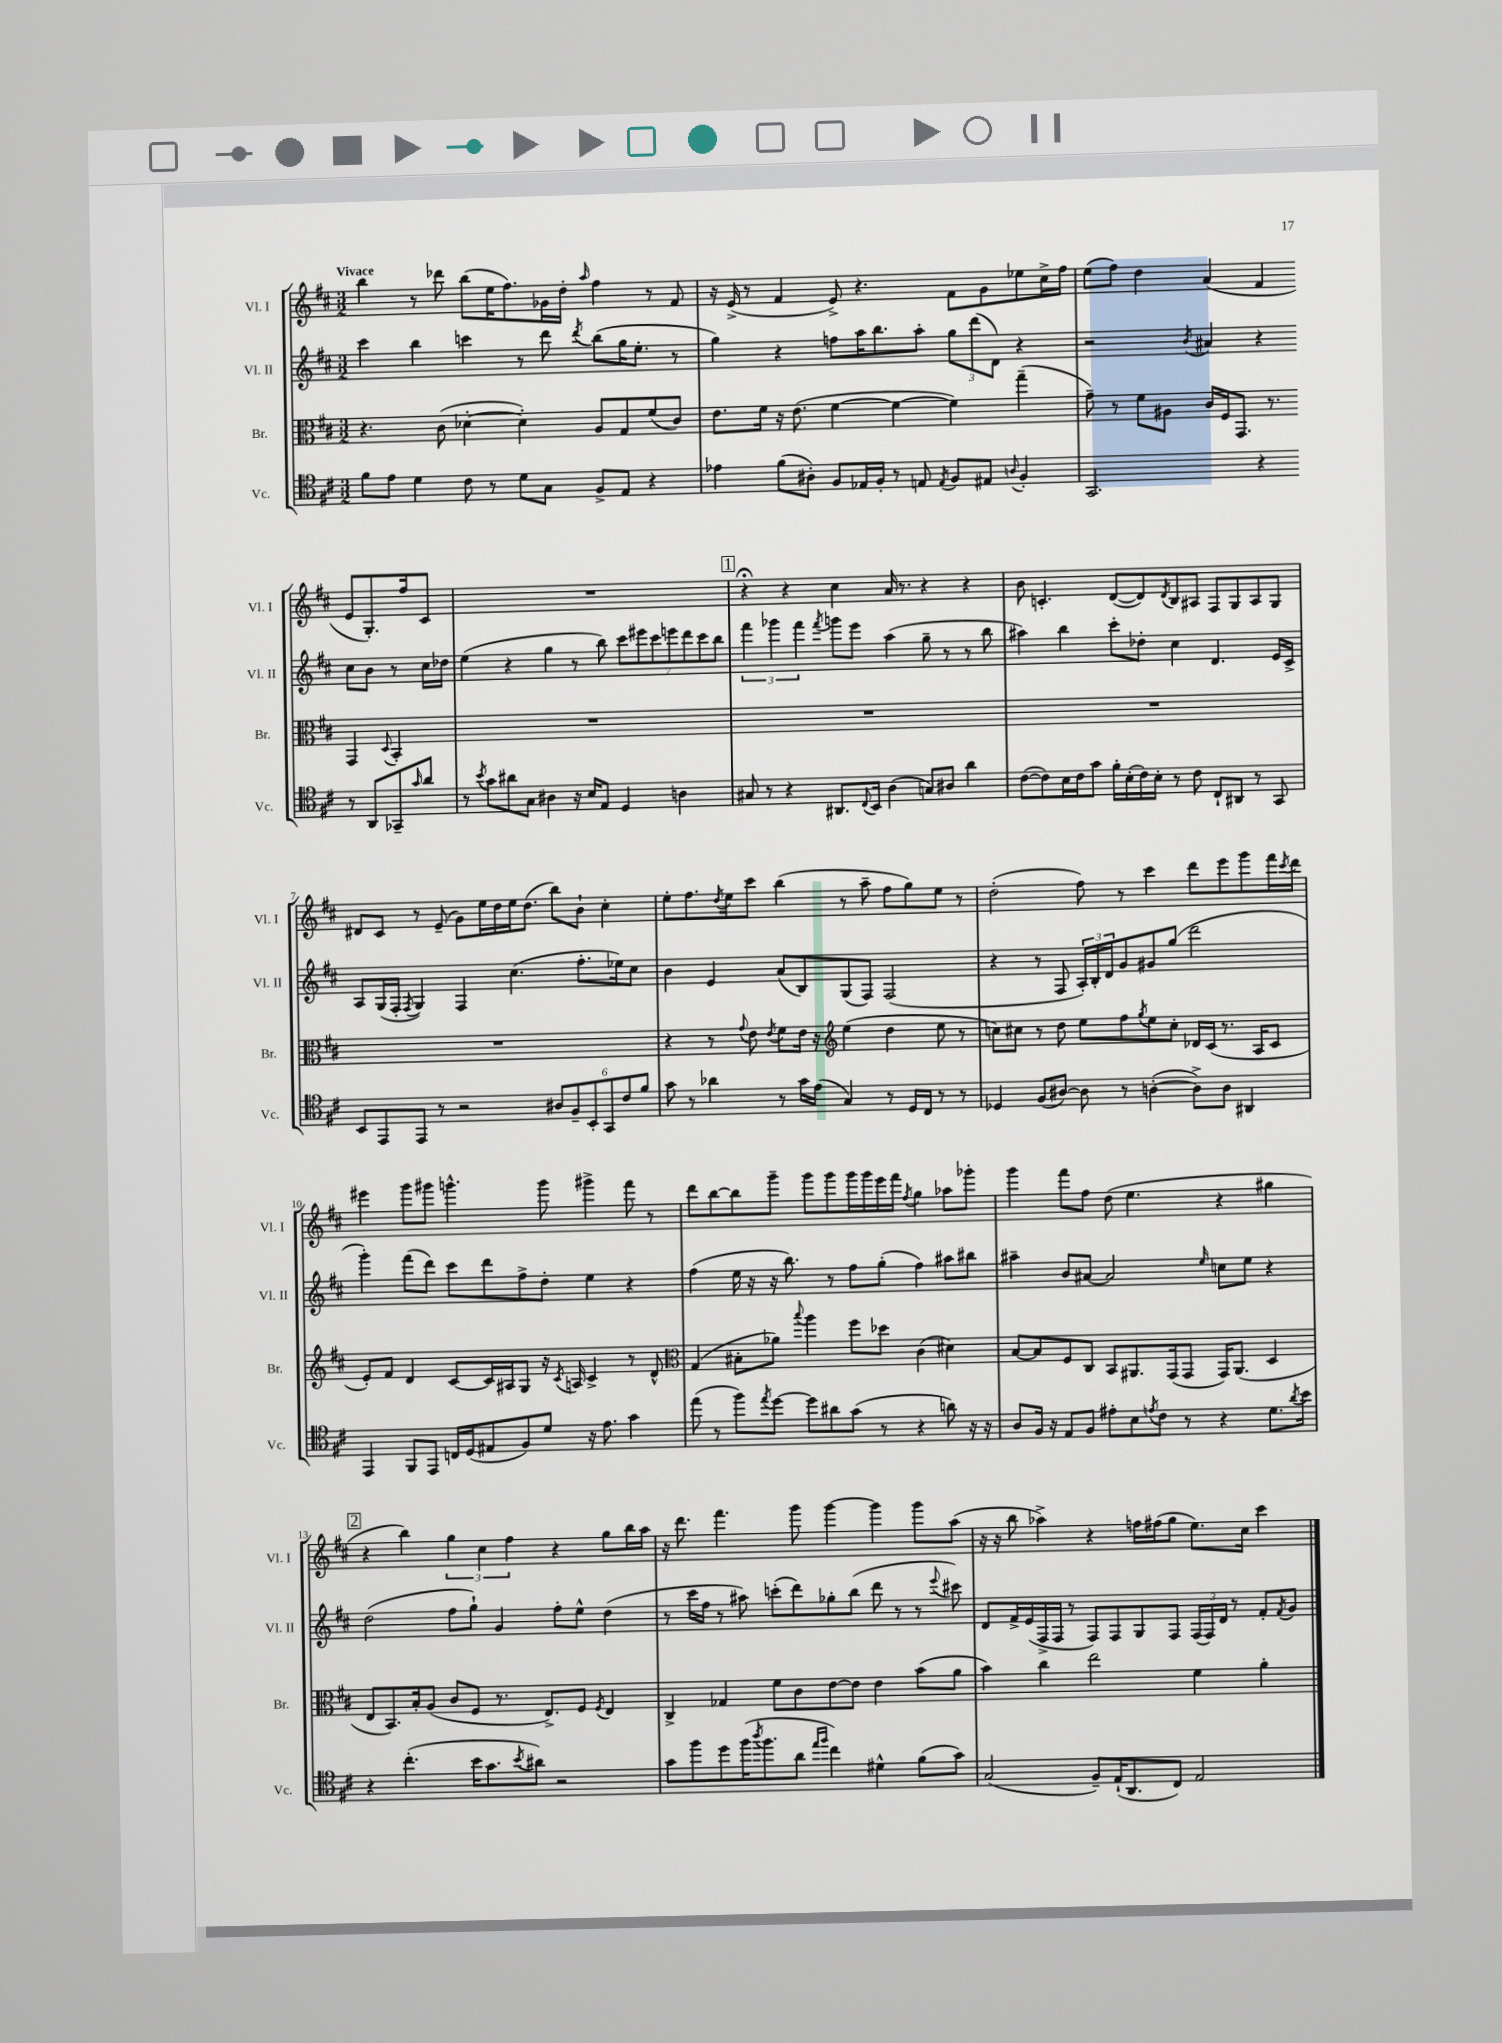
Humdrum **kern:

**kern	**kern	**kern	**kern
*staff4	*staff3	*staff2	*staff1
*clefC4	*clefC3	*clefG2	*clefG2
*k[f#c#]	*k[f#c#]	*k[f#c#]	*k[f#c#]
*M3/2	*M3/2	*M3/2	*M3/2
8f#\L	4.r	4ccc#\	4bb\
8e\J	.	.	.
4d\	.	4bb\	8r
.	(8c#\	.	8ddd-\
8c#\	[4d-'\	4ccc\	(8bb\L
8r	.	.	16ee\K
.	.	.	8.ff#\)
8d\L	4d-'\])	8r	.
8G\J	.	8ddd\	16g-\L
.	.	.	16dd'\JJ
.	.	8qddd/	16qqaa/
8F#^/L	8A/L	(8bb\L	4ff#\
8E/J	8G/	16gg\K	.
.	.	8.ee'\J	.
4r	(8f#/	.	8r
.	8c#/J)	8r	8f#/
=	=	=	=
4e-\	8.e\L	4gg\)	16r
.	.	.	(16e^/
.	.	.	8r
.	16f#\Jk	.	.
(8f#\L	16r	4r	4f#/
.	(8.e\	.	.
8A#'\J)	.	.	.
8F#/L	[4f#\	8ff\L	8e^/)
16E-/L	.	16aa\K	4.r
16F#'/JJ	.	8.bb\	.
8r	4f#\_	.	.
8E/	.	8aa'\J	.
8qE/	.	.	.
8F#/L	4f#\])	12gg\L	8f#\L
.	.	(12ddd\	.
8E#/J	.	.	8g\
.	.	12d\J)	.
8qqA/	.	.	.
4F#'/	(4gg~\	4r	8ee-\
.	.	.	16cc#^\L
.	.	.	16ff#\JJ
=	=	=	=
2.GG/	8g~\)	2r	(8ee\L
.	8r	.	8ff#\J)
.	8f#\L	.	4dd\
.	8A#\J	.	.
.	.	8qb/	.
.	16c#/LL	4a#/	(4a/
.	16F#/J	.	.
.	8.GG/J	.	.
4r	.	4r	4f#/
.	8.r	.	.
8r	4GG/	8cc#\L	8e/L
8AA/L	.	8b\J	8.G'/)
.	8qqD/	.	.
8GG-~/	4BB'/	8r	.
.	.	.	16ff#/k
16qqg/	.	.	.
8a/J	.	16cc#\LL	8c#/J
.	.	16dd-\JJ	.
=	=	=	=
8r	1.r	(4ee\	1.r
8qb/	.	.	.
8g\L	.	.	.
8a#\	.	4r	.
8G\J	.	.	.
4A#\	.	4gg\	.
16r	.	8r	.
16B/LK	.	.	.
8E/J	.	8bb\)	.
4D/	.	14ccc#\L	.
.	.	14eee#\	.
.	.	14ccc#\	.
.	.	14eee\	.
4A\	.	.	.
.	.	14ddd\	.
.	.	14ccc#\	.
.	.	14bb\J	.
=	=	=	=
8G#/	1.r	6fff#\	4r;
8r	.	.	.
.	.	6ggg-\	.
4r	.	.	4r
.	.	6fff#\	.
.	.	8qfff#/	.
8.AA#/L	.	8ggg\L	4cc#\
.	.	8eee\J	.
8qqC#/	.	.	.
16BB/Jk	.	.	.
(4A\	.	(4aa\	16a/
.	.	.	8.r
8G/L)	.	8gg~\	4r
8A#/J	.	8r	.
4a\	.	8r	4r
.	.	8bb\	.
=	=	=	=
([8c#\L	1.r	4aa#\)	8b\
8c#\])	.	.	4.c'/
16B\L	.	4bb\	.
16c#\J	.	.	.
8g\J	.	.	.
16f#'\LL	.	8ccc#'\L	([8d/L
(16B'\	.	.	.
16c#\)	.	8dd-'\J	8d/])
16B'\JJ	.	.	.
.	.	.	8qd/
8r	.	4cc#\	8B/
8c#\	.	.	8A#/J
8C#`/L	.	4.d/	8F#/L
8AA#/J	.	.	8G/
8r	.	.	8A#/
8GG/	.	16e/LL	8G/J
.	.	16c#^/JJ	.
=	=	=	=
8BB/L	1.r	8A/L	8d#/L
8EE/	.	(16G/L	8c#/J
.	.	16F#'/JJ	.
.	.	8qF#/	.
8EE/J	.	4G/)	8r
8r	.	.	(8e~/
2r	.	4F#/	8g\L)
.	.	.	16ee\L
.	.	.	16dd\
.	.	(4.cc#\	16ee\J
.	.	.	(8.dd\J
12A#/L	.	.	8bb\L)
12F#~/	.	.	.
.	.	8.ff#'\L	8b`\J
12BB'/	.	.	.
12GG/	.	.	4cc#'\
.	.	16ee-\k)	.
12c#/	.	.	.
.	.	8cc#\J	.
12f#/J	.	.	.
=	=	=	=
8g\	4r	4b\	8ee'\L
8r	.	.	8.ff#\
4a-\	8r	4e/	.
.	.	.	8qdd/
.	.	.	16ee\k
.	8qqg/	.	.
.	8e\	.	8ccc#\J
.	8qe/	.	.
8r	8f#\L	(8a/L	(4bb\
16g\LL	16e\Jk	8B/)	.
(16e\JJ	16r	.	.
*	*clefG2	*	*
4G/)	(4ee\	(8G/	8r
.	.	8F#/J)	8aa~\
8r	4dd\	(2F#/	8ff#\L
16D/LL	.	.	8gg\)
16C#/JJ	.	.	.
8r	8ee\	.	8ee\J
8r	8r	.	8r
=	=	=	=
4D-/	8cc\L)	4r	(2dd'\
.	8cc#\J	.	.
(8F#/L	8r	8r	.
[8A#/J)	8dd\	8F#/	.
8A#\]	8ee\L	24A'/LL)	8ff#\)
.	.	24B'/	.
.	.	24d/J	.
8r	8ff#\	8g/	8r
.	8qgg/	.	.
([4A'\	8ee\	8g#/	4ccc#\
.	8cc#'\J	(8gg/J	.
8A^\]L)	16d-/LL	2ddd\	8ddd\L
.	(16c#/JJ	.	.
8A\J	8.r	.	8eee\
4AA#/	.	.	8ggg\
.	16A/LK	.	.
.	8c#/J	.	16fff#\L
.	.	.	8qccc#/
.	.	.	16ddd\JJ
=	=	=	=
4EE/	8e'/L)	4ggg'\)	4eee#\
.	8f#/J	.	.
8FF#/L	4d/	(8fff#\L	8ggg\L
8EE/J	.	8ddd\J)	8ggg#\J
16C/LL	[8c#/L	8ccc#\L	4.ggg^^\
(16D/J	.	.	.
8E#/	16c#/]L	8ddd\	.
.	16A#/J	.	.
8F#/)	8G/J	8ff#^\	.
8d/J	16r	8dd'\J	8ggg\
.	8qc#/	.	.
.	16A/	.	.
16r	4c#^/	4ee\	4ggg#^\
8.e\	.	.	.
4g\	8r	4r	8fff#\
.	8d^^/	.	8r
=	=	=	=
*	*clefC3	*	*
(8ee\	(4G/	(4ff#\	8ddd\L
8r	.	.	[8bb\
8ff#\L)	8B#'\L	16ee\	8bb\]
.	.	16r	.
8qee/	.	.	.
[8dd\J	8a-\J)	16r	8ggg~\J
.	.	8.bb\)	.
.	8qqbb/	.	.
8dd\]L	4aa\	.	8ggg\L
8a#\	.	8r	8ggg\
(8g\J	8ff#\L	8ff#\L	16ggg\L
.	.	.	16ggg\
8r	8dd-\J	(8gg'\J	16eee\
.	.	.	16fff#\JJ
.	.	.	8qff#/
4r	(4c#\	4ff#\)	4gg\
8a\)	4d#\)	8aa#\L	8aa-\L
16r	.	8bb#\J	8ggg-'\J
16r	.	.	.
=	=	=	=
8A/L	[8B/L	4aa#~\	4ggg\
16F#/Jk	8B/]	.	.
16r	.	.	.
8E/L	8F#/	8b/L	8fff#\L
8F#/J	8C#/J	[8a#/J	8ff#\J
8e#'\L	8BB/L	2a#/]	(8dd\
8B\	8.AA#/	.	4.ee\
8qe/	.	.	.
8c#\J	.	.	.
.	(16GG/k	.	.
8r	8GG/J	.	.
.	.	16qqee/	.
4r	16GG/LK)	8cc\L	4r
.	(8.AA#/J	.	.
.	.	8ee\J	.
8.d\L	4D/	4r	4gg#\
8qa/	.	.	.
16b\Jk	.	.	.
=	=	=	=
4r	8E/L	(2dd\	4r
.	8.BB/)	.	.
(4.cc#'\	.	.	4bb\)
.	16B'/k	.	.
.	(8A/J	.	.
.	8c#/L	8ff#\L	6gg\
16b\LK	8F#/J	8gg`\J)	.
.	.	.	6cc#\
8.g\	.	.	.
.	8.r	4g/	.
.	.	.	6ff#\
8qb/	.	.	.
8a#\J)	.	.	.
.	8.E^/L)	.	.
2r	.	8ff#'\L	4r
.	8F#/J	8ee^^\J	.
.	8qF#/	.	.
.	4E/	(4dd\	8gg\L
.	.	.	16bb\L
.	.	.	16aa\JJ
=	=	=	=
8g\L	4C#^/	8r	16r
.	.	.	8.ddd\
8ff#\	.	16ccc#\LL	.
.	.	16ff#\JJ	.
8dd\	4G-/	8r	4.fff#\
(16ff#\K	.	8aa#\)	.
8qaa/	.	.	.
8.ff#\	.	.	.
.	8f#\L	(8ccc'\L	.
8a\J	8c#\	8ddd\)	8ggg\
16qqee/LL	.	.	.
16qqff#/JJ	.	.	.
4cc#\)	[8e\	8gg-'\	[4ggg\
.	8e\]J	(8bb\J	.
4d#^^\	4e\	8ddd\	4ggg\]
.	.	8r	.
(8f#\L	(8b\L	8r	8ggg\L
.	.	8qqeee/	.
8g\J)	8a\J	8ccc#\)	(8aa\J
=	=	=	=
(2G/	4b\)	8d/L	16r
.	.	.	16r
.	.	16f#^/L	8bb\
.	.	(16e/	.
.	4cc#\	16F#^/	4aa-^\)
.	.	16F#/JJ	.
.	.	8r	.
8F#~/L)	2ee\	8F#/L)	4r
(16E`/K	.	8F#/	.
8.AA/	.	.	.
.	.	8G/	16ff\LL
.	.	.	(16ff#\J
8C#/J)	.	8F#/J	8gg\J
2E/	4f#\	(24F#/LL	8.ee\L)
.	.	24F#/)	.
.	.	24d/JJ	.
.	.	8r	.
.	.	.	16cc#\Jk
.	4a'\	8f#'/L	4ccc#\
.	.	8qf#/	.
.	.	8g/J	.
==	==	==	==
*-	*-	*-	*-
